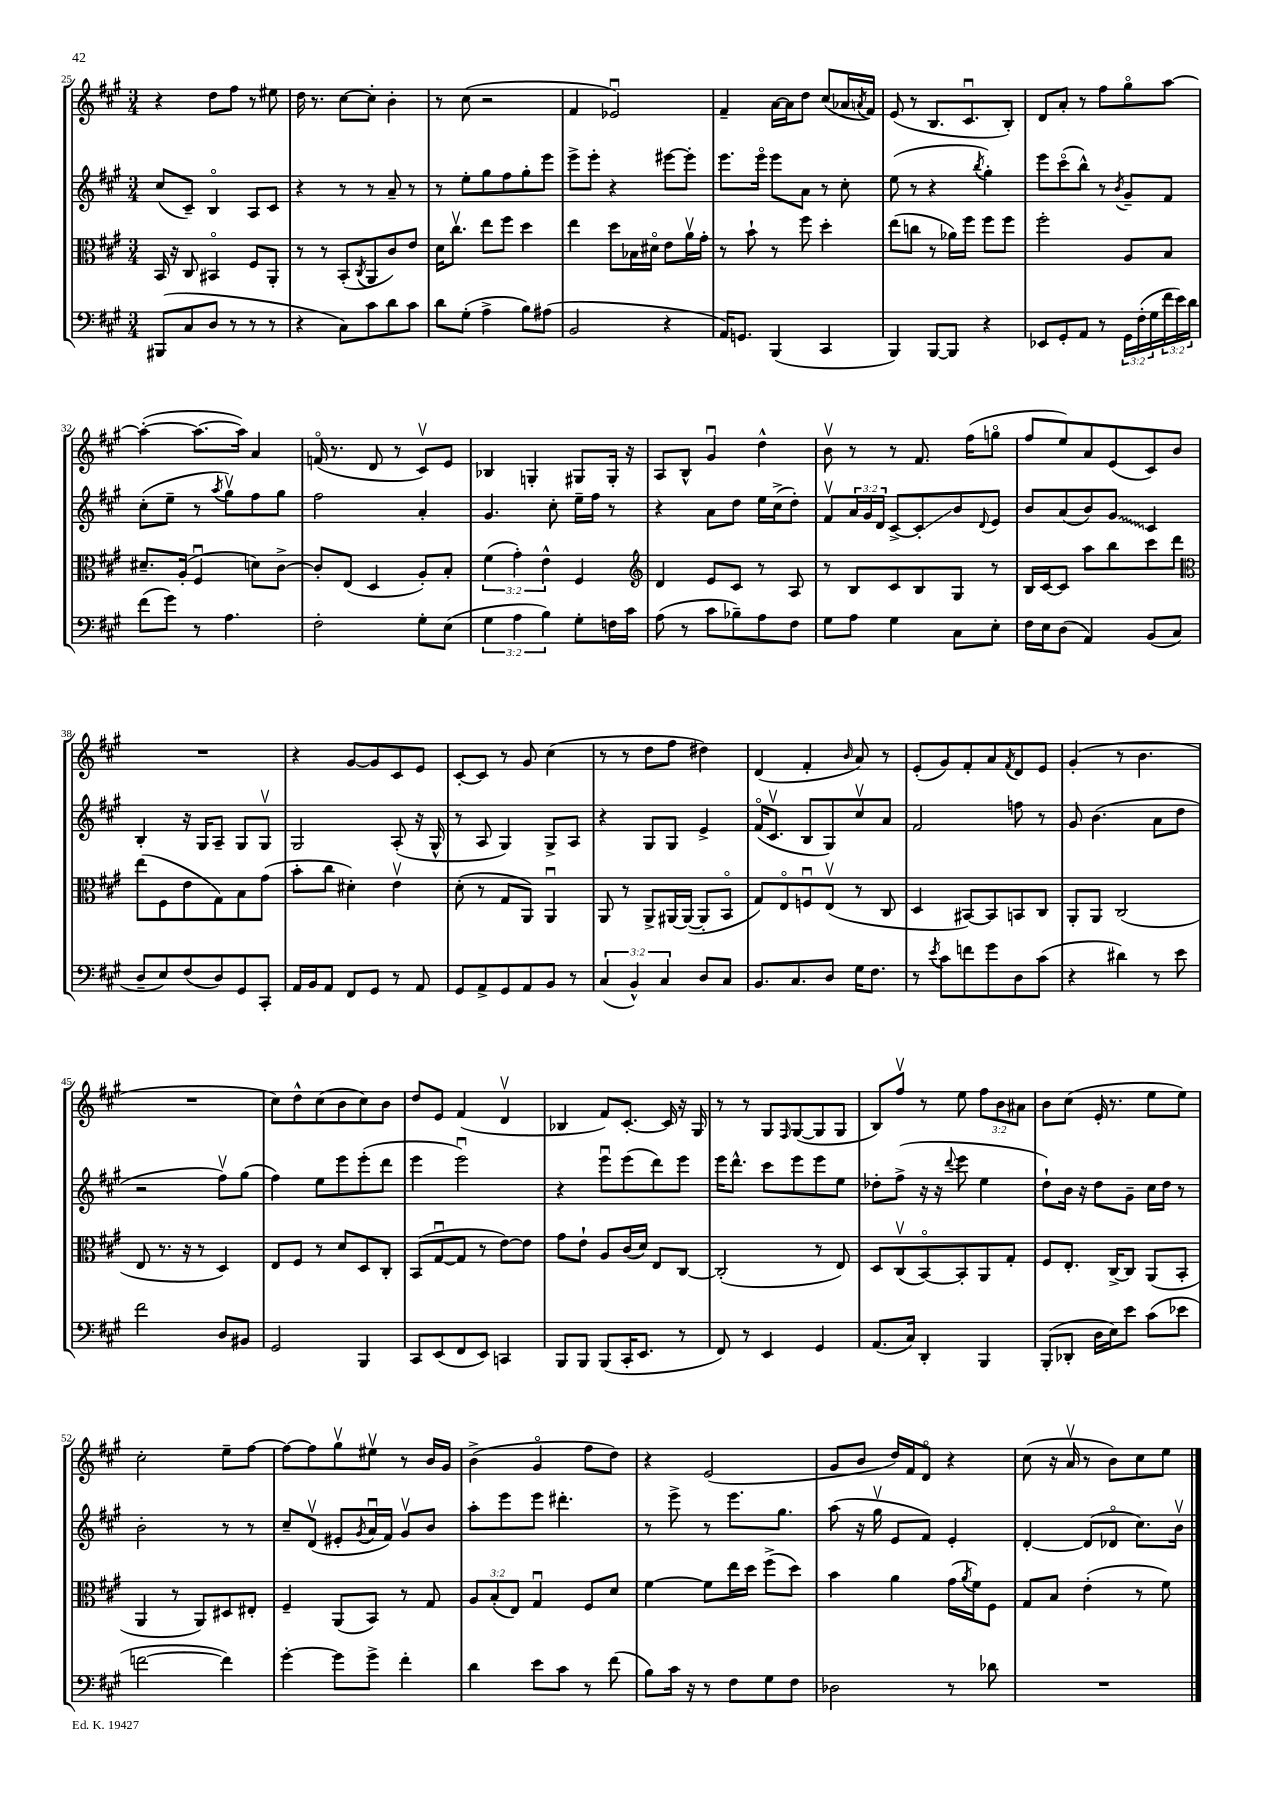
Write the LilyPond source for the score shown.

<<
\new StaffGroup <<
\new Staff = "s0" {
    \clef treble \key a \major \numericTimeSignature \time 3/4 \override Staff.TupletNumber.text = #tuplet-number::calc-fraction-text
    r4 d''8 fis''8 r8 eis''8 |
    d''16 r8. cis''8~ cis''8-. b'4-. |
    r8 cis''8( r2 |
    fis'4 ees'2\downbow) |
    fis'4-- a'16~ a'16 d''8 cis''8( aes'16 \acciaccatura { a'8 } fis'16) |
    e'8( r8 b8. cis'8.\downbow b8-.) |
    d'8 a'8-. r8 fis''8 gis''8\flageolet a''8~ |
    a''4~-.( a''8.~ a''16) a'4 |
    f'16\flageolet( r8. d'8 r8 cis'8\upbow) e'8 |
    bes4 g4-. gis8 gis16-. r16 |
    a8 b8-^ gis'4\downbow d''4-^ |
    b'8\upbow r8 r8 fis'8. fis''16( g''8\flageolet |
    fis''8 e''8) a'8 e'8( cis'8) b'8 |
    R2. |
    r4 gis'8~ gis'8 cis'8 e'8 |
    cis'8~-. cis'8 r8 gis'8 cis''4( |
    r8 r8 d''8 fis''8 dis''4) |
    d'4( fis'4-. \grace { b'16 } a'8) r8 |
    e'8-.( gis'8) fis'8-. a'8 \acciaccatura { fis'8 } d'8 e'8 |
    gis'4-.( r8 b'4. |
    R2. |
    cis''8) d''8-^ cis''8( b'8 cis''8) b'8 |
    d''8 e'8 fis'4( d'4\upbow |
    bes4 fis'8) cis'8.~-. cis'16 r16 gis16 |
    r8 r8 gis8 \grace { fis16 } gis8~( gis8 gis8 |
    b8) fis''8\upbow r8 e''8 \tuplet 3/2 { fis''8 b'8 ais'8 } |
    b'8 cis''8( e'16-. r8. e''8 e''8) |
    cis''2-. e''8-- fis''8~ |
    fis''8~ fis''8 gis''8\upbow eis''8\upbow r8 b'16 gis'16 |
    b'4->( gis'4\flageolet fis''8 d''8) |
    r4 e'2( |
    gis'8 b'8 d''16) fis'16 d'8\flageolet r4 |
    cis''8( r16 a'16\upbow r8 b'8) cis''8 e''8 \bar "|." |
}
\new Staff = "s1" {
    \clef treble \key a \major \numericTimeSignature \time 3/4 \override Staff.TupletNumber.text = #tuplet-number::calc-fraction-text
    cis''8( cis'8--) b4\flageolet a8 cis'8 |
    r4 r8 r8 a'8-- r8 |
    r8 e''8-. gis''8 fis''8 gis''8-. e'''8 |
    e'''8-> e'''8-. r4 eis'''8~ eis'''8-. |
    e'''8. e'''16\flageolet e'''8 a'8 r8 cis''8-. |
    e''8( r8 r4 \acciaccatura { b''8 } gis''4-.) |
    e'''8 cis'''8\flageolet( b''8-^) r8 \acciaccatura { b'8 } gis'8-- fis'8 |
    cis''8-.( e''8-- r8 \acciaccatura { a''8 } gis''8\upbow) fis''8 gis''8 |
    fis''2 a'4-. |
    gis'4. cis''8-. e''16-- fis''16 r8 |
    r4 a'8 d''8 e''16 cis''16->( d''8-.) |
    fis'8\upbow \tuplet 3/2 { a'16 gis'16 d'16 } cis'8~-> cis'8-.\glissando b'8 \appoggiatura { d'8 } e'8 |
    b'8 a'8( b'8) \once \override Glissando.style = #'zigzag gis'8\glissando cis'4 |
    b4-. r16 gis16 a8-- gis8 gis8\upbow |
    gis2 a8-.( r16 gis16-^ |
    r8 a8 gis4) gis8-> a8 |
    r4 gis8 gis8 e'4-> |
    fis'16\flageolet( cis'8.\upbow b8 gis8) cis''8\upbow a'8 |
    fis'2 f''8 r8 |
    gis'8 b'4.( a'8 d''8 |
    r2 fis''8\upbow) gis''8( |
    fis''4) e''8 e'''8 e'''8-.( d'''8 |
    e'''4 e'''2\downbow) |
    r4 e'''8\downbow e'''8( d'''8) e'''8 |
    e'''16 d'''8.-^ cis'''8 e'''8 e'''8 e''8 |
    des''8-. fis''8->( r16 r16 \appoggiatura { d'''8 } e'''8 e''4 |
    d''8-!) b'16 r16 d''8 gis'8-- cis''16 d''16 r8 |
    b'2-. r8 r8 |
    cis''8-- d'8\upbow( eis'8-. \acciaccatura { gis'8 } a'16\downbow fis'16) gis'8\upbow b'8 |
    a''8-. e'''8 e'''8 dis'''4.-. |
    r8 e'''8-> r8 e'''8. gis''8. |
    a''8( r16 gis''16\upbow e'8 fis'8) e'4-. |
    d'4~-. d'8( des'8\flageolet cis''8.) b'16\upbow \bar "|." |
}
\new Staff = "s2" {
    \clef alto \key a \major \numericTimeSignature \time 3/4 \override Staff.TupletNumber.text = #tuplet-number::calc-fraction-text
    b,16 r16 cis8 bis,4\flageolet fis8 a,8-. |
    r8 r8 b,8-.( \acciaccatura { cis8 } a,8 cis'8) e'8 |
    d'16 cis''8.\upbow e''8 fis''8 d''4 |
    e''4 d''8 bes16 dis'16\flageolet e'8 a'16\upbow gis'16-. |
    r8 b'8-! r8 fis''8 d''4-. |
    e''8( c''8 r8 aes'16) fis''16 fis''8 fis''8 |
    fis''2-. a8 b8 |
    dis'8.-- a16-.( fis4\downbow d'8) cis'8~-> |
    cis'8-. e8( d4 a8-.) b8-. |
    \tuplet 3/2 { fis'4( gis'4-.) e'4-^ } fis4 |
    \clef treble d'4 e'8 cis'8 r8 a8 |
    r8 b8 cis'8 b8 gis8 r8 |
    b16 cis'16~ cis'8 a''8 b''8 cis'''8 d'''8 |
    \clef alto e''8( fis8 e'8 gis8) b8 gis'8( |
    b'8-. cis''8 dis'4-.) e'4\upbow |
    d'8-.( r8 gis8 a,8) a,4\downbow |
    a,8 r8 a,8-> ais,16~ ais,16~( ais,8-. b,8\flageolet |
    gis8) e8\flageolet f8\downbow e8\upbow( r8 cis8 |
    d4 bis,8~) bis,8 b,8 cis8 |
    a,8-. a,8 cis2( |
    e8 r8. r16 r8 d4) |
    e8 fis8 r8 d'8 d8 cis8-. |
    b,8( gis8~\downbow gis8 r8 e'8~) e'8 |
    gis'8 e'8-! a8 cis'16( d'16) e8 cis8~ |
    cis2-.( r8 e8) |
    d8 cis8\upbow( b,8~\flageolet) b,8-. a,8 gis8-. |
    fis8 e8.-. cis16~-> cis8 a,8( b,8-. |
    a,4 r8 a,8) dis8 eis8-. |
    fis4-- a,8( b,8) r8 gis8 |
    \tuplet 3/2 { a8 b8-.( e8) } gis4\downbow fis8 d'8 |
    fis'4~ fis'8 e''16 d''16 fis''8->( d''8) |
    b'4 a'4 gis'16( \acciaccatura { a'8 } fis'16) fis8 |
    gis8 b8 e'4-.( r8 fis'8) \bar "|." |
}
\new Staff = "s3" {
    \clef bass \key a \major \numericTimeSignature \time 3/4 \override Staff.TupletNumber.text = #tuplet-number::calc-fraction-text
    bis,,8( cis8 d8 r8 r8 r8 |
    r4 cis8) cis'8 d'8 cis'8 |
    d'8 gis8-.( a4-> b8) ais8( |
    b,2 r4 |
    a,16) g,8. b,,4( cis,4 |
    b,,4) b,,8~ b,,8 r4 |
    ees,8 gis,8-. a,8 r8 \tuplet 3/2 { gis,16 fis16-.( gis16 } \tuplet 3/2 { fis'16 e'16) d'16 } |
    fis'8( gis'8) r8 a4. |
    fis2-. gis8-. e8( |
    \tuplet 3/2 { gis4 a4 b4) } gis8-. f16 cis'16 |
    a8( r8 cis'8 bes8--) a8 fis8 |
    gis8 a8 gis4 cis8 e8-. |
    fis16 e16 d8( a,4) b,8( cis8 |
    d8-- e8) fis8( d8) gis,8 cis,8-. |
    a,16 b,16 a,8 fis,8 gis,8 r8 a,8 |
    gis,8 a,8-> gis,8 a,8 b,8 r8 |
    \tuplet 3/2 { cis4( b,4-^) cis4 } d8 cis8 |
    b,8. cis8. d8 gis16 fis8. |
    r8 \acciaccatura { e'8 } cis'8 f'8 gis'8 d8 cis'8( |
    r4 dis'4) r8 e'8 |
    fis'2 d8 bis,8 |
    gis,2 b,,4 |
    cis,8 e,8( fis,8 e,8) c,4 |
    b,,8 b,,8 b,,8( cis,16-. e,8. r8 |
    fis,8) r8 e,4 gis,4 |
    a,8.( cis16) d,4-. b,,4 |
    b,,8-.( des,8-. d16 e16) e'8 cis'8( ees'8 |
    f'2~ f'4) |
    gis'4~-. gis'8 gis'8-> fis'4-. |
    d'4 e'8 cis'8 r8 fis'8( |
    b8) cis'16 r16 r8 fis8 gis8 fis8 |
    des2 r8 des'8 |
    R2. \bar "|." |
}
>>
>>
\layout { \context { \Score currentBarNumber = #25 } }
